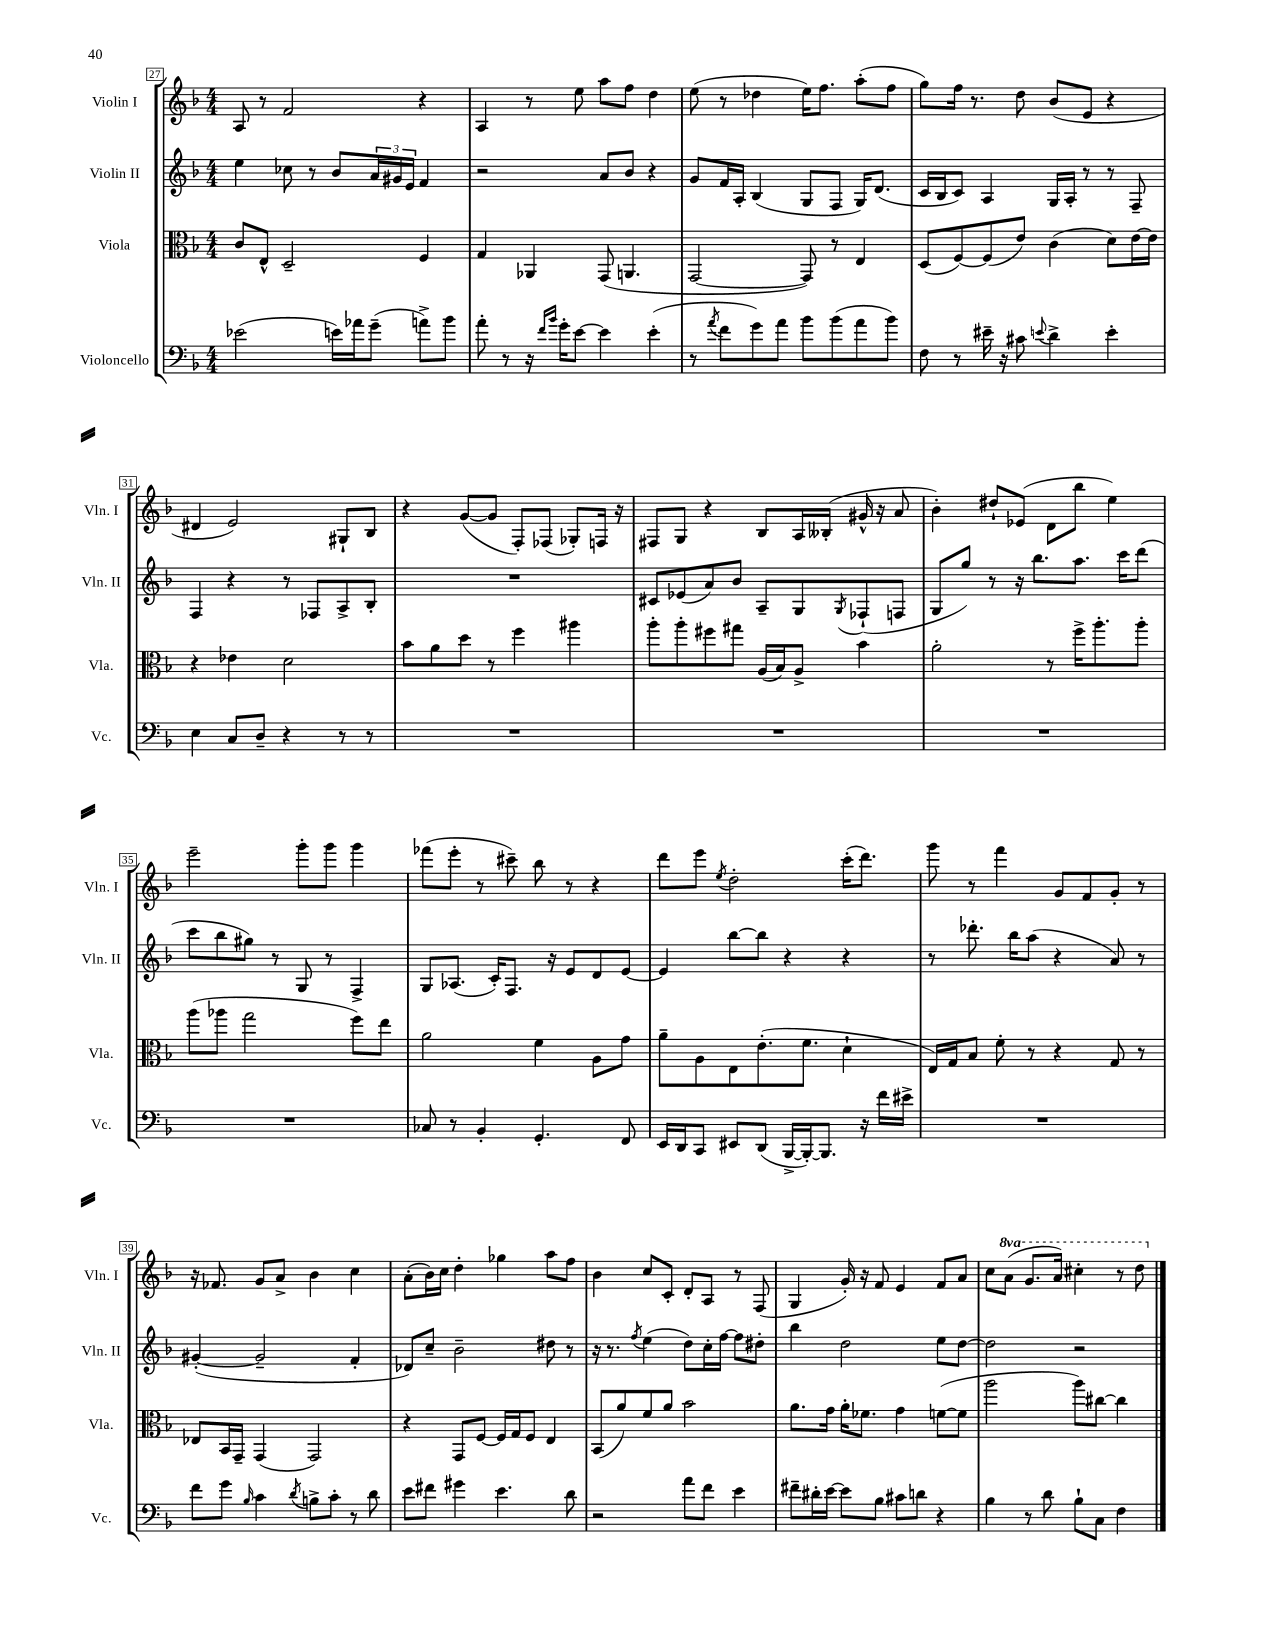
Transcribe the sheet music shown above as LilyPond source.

<<
\new StaffGroup <<
\new Staff = "s0" \with { instrumentName = "Violin I" shortInstrumentName = "Vln. I" } {
    \clef treble \key f \major \numericTimeSignature \time 4/4 \set Staff.ottavationMarkups = #ottavation-simple-ordinals
    a8 r8 f'2 r4 |
    a4 r8 e''8 a''8 f''8 d''4 |
    e''8( r8 des''4 e''16) f''8. a''8-.( f''8 |
    g''8) f''16 r8. d''8 bes'8( e'8 r4 |
    dis'4 e'2) gis8-! bes8 |
    r4 g'8~( g'8 f8-.) fes8( ges8-.) f16 r16 |
    fis8 g8 r4 bes8 a16 beses16-.( gis'16-^ r16 a'8 |
    bes'4-.) dis''8-! ees'8( d'8 bes''8 e''4) |
    e'''2-- g'''8-. g'''8 g'''4 |
    fes'''8( e'''8-. r8 cis'''8--) bes''8 r8 r4 |
    d'''8 e'''8 \acciaccatura { e''8 } d''2-. c'''16-.( d'''8.) |
    g'''8 r8 f'''4 g'8 f'8 g'8-. r8 |
    r16 fes'8. g'8 a'8-> bes'4 c''4 |
    a'8-.( bes'16) c''16 d''4-. ges''4 a''8 f''8 |
    bes'4 c''8 c'8-. d'8-. a8 r8 f8( |
    g4 g'16-.) r16 f'8 e'4 f'8 a'8 |
    c''8 \ottava #1 a''8( g''8. a''16) cis'''4-. r8 d'''8 \ottava #0 \bar "|." |
}
\new Staff = "s1" \with { instrumentName = "Violin II" shortInstrumentName = "Vln. II" } {
    \clef treble \key f \major \numericTimeSignature \time 4/4
    e''4 ces''8 r8 bes'8 \tuplet 3/2 { a'16 gis'16 e'16 } f'4 |
    r2 a'8 bes'8 r4 |
    g'8 f'16 a16-. bes4( g8 f8 g16) d'8.( |
    c'16 bes16 c'8) a4 g16 a16-. r8 r8 f8-- |
    f4 r4 r8 fes8 a8-> bes8-. |
    R1 |
    cis'8 ees'8( a'8) bes'8 a8-- g8 \acciaccatura { g8 } fes8-!( f8 |
    g8 g''8) r8 r16 bes''8. a''8. c'''16 d'''8( |
    c'''8 bes''8 gis''8) r8 g8 r8 f4-> |
    g8 aes8.( c'16-.) f8. r16 e'8 d'8 e'8~ |
    e'4 bes''8~ bes''8 r4 r4 |
    r8 des'''8.-. bes''16 a''8( r4 a'8) r8 |
    gis'4~-.( gis'2-- f'4-. |
    des'8) c''8-- bes'2-- dis''8 r8 |
    r16 r8. \acciaccatura { f''8 } e''4( d''8) c''16-. f''16~ f''8 dis''8-. |
    bes''4 d''2 e''8 d''8~ |
    d''2 r2 \bar "|." |
}
\new Staff = "s2" \with { instrumentName = "Viola" shortInstrumentName = "Vla." } {
    \clef alto \key f \major \numericTimeSignature \time 4/4
    c'8 e8-^ d2-- f4 |
    g4 aes,4 g,8( a,4. |
    g,2~ g,8) r8 e4 |
    d8( f8~) f8( e'8) c'4( d'8) e'16~ e'16 |
    r4 ees'4 d'2 |
    bes'8 a'8 d''8 r8 f''4 ais''4 |
    a''8-. a''8-. fis''8 gis''8 a16( bes16) a8-> bes'4 |
    a'2-. r8 f''16-> a''8.-. a''8-. |
    a''8( aes''8 g''2 f''8) e''8 |
    a'2 f'4 a8 g'8 |
    a'8-- a8 e8 e'8.-.( f'8. d'4-! |
    e16) g16 bes8 f'8-. r8 r4 g8 r8 |
    ees8 bes,16 g,16-- g,4( g,2) |
    r4 g,8 f8~ f16 g16 f8 e4 |
    bes,8( a'8) f'8 a'8 bes'2 |
    a'8. g'16 a'16-. fes'8. g'4 f'8~( f'8 |
    a''2 a''8) cis''8~ cis''4 \bar "|." |
}
\new Staff = "s3" \with { instrumentName = "Violoncello" shortInstrumentName = "Vc." } {
    \clef bass \key f \major \numericTimeSignature \time 4/4
    ees'2( e'16) aes'16 g'8--( a'8->) bes'8 |
    a'8-. r8 r16 \grace { f'16 bes'16 } g'16-. e'8~ e'4 e'4-.( |
    r8 \acciaccatura { a'8 } f'8 g'8) a'8 bes'8 bes'8( a'8 bes'8) |
    f8 r8 eis'16-- r16 cis'8 \appoggiatura { e'8 } d'4-> e'4-. |
    e4 c8 d8-- r4 r8 r8 |
    R1 |
    R1 |
    R1 |
    R1 |
    ces8 r8 bes,4-. g,4.-. f,8 |
    e,16 d,16 c,8 eis,8 d,8( bes,,16~-> bes,,16~-.) bes,,8. r16 f'16 eis'16-> |
    R1 |
    f'8 g'8 \grace { bes16 } c'4 \acciaccatura { d'8 } b8-> c'8-. r8 d'8 |
    e'8 fis'8 gis'4 e'4. d'8 |
    r2 a'8 f'8 e'4 |
    fis'8-- dis'16-. e'16~ e'8 bes8 cis'8 d'8 r4 |
    bes4 r8 d'8 bes8-! c8 f4 \bar "|." |
}
>>
>>
\layout { \context { \Score currentBarNumber = #27 \override BarNumber.stencil = #(make-stencil-boxer 0.1 0.3 ly:text-interface::print) } }
